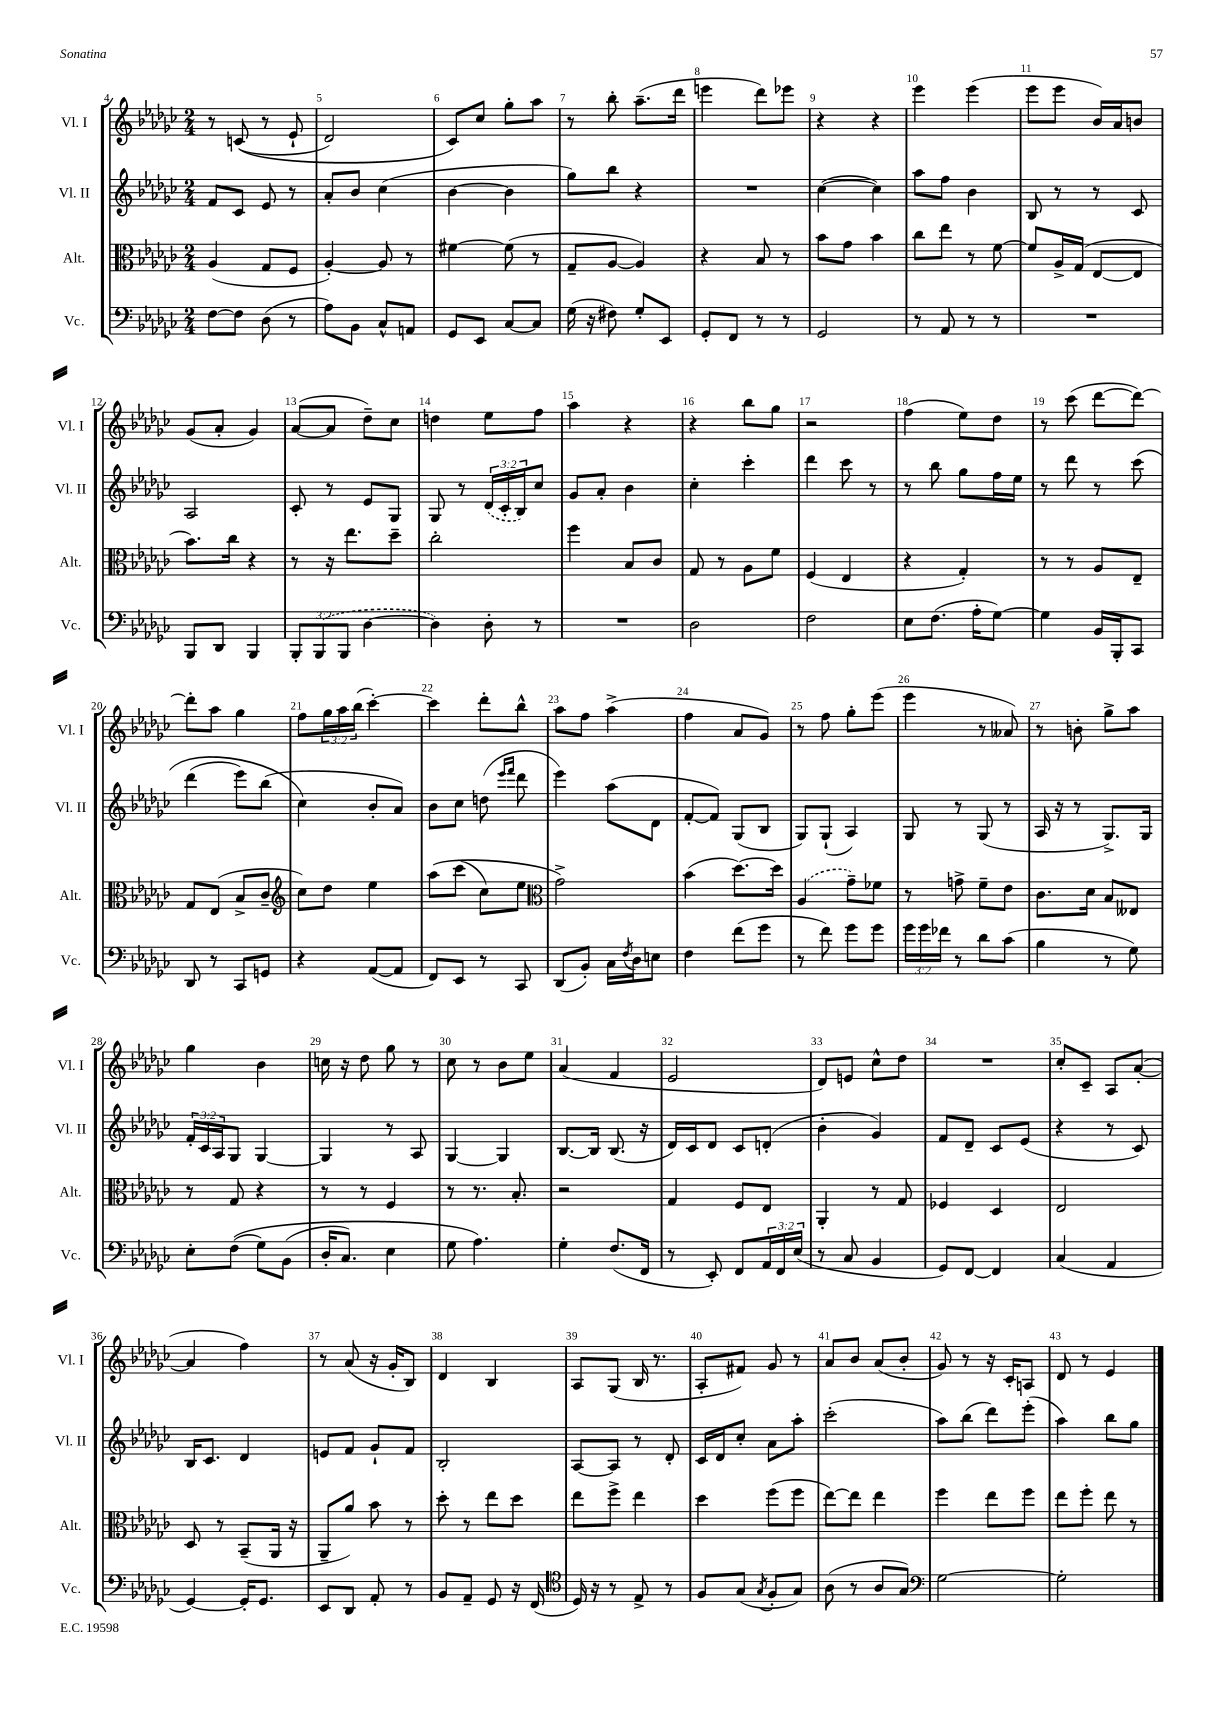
<<
\new StaffGroup <<
\new Staff = "s0" \with { instrumentName = "Vl. I" shortInstrumentName = "Vl. I" } {
    \clef treble \key ges \major \numericTimeSignature \time 2/4 \override Staff.TupletNumber.text = #tuplet-number::calc-fraction-text
    r8 c'8(\( r8 ees'8-! |
    des'2) |
    ces'8\) ces''8 ges''8-. aes''8 |
    r8 bes''8-. aes''8.--( des'''16 |
    e'''4 des'''8) ees'''8 |
    r4 r4 |
    ees'''4 ees'''4( |
    ees'''8 ees'''8 bes'16) aes'16 b'8 |
    ges'8( aes'8-. ges'4) |
    aes'8~( aes'8 des''8--) ces''8 |
    d''4 ees''8 f''8 |
    aes''4 r4 |
    r4 bes''8 ges''8 |
    r2 |
    f''4( ees''8) des''8 |
    r8 ces'''8( des'''8~ des'''8~) |
    des'''8-. aes''8 ges''4 |
    f''8 \tuplet 3/2 { ges''16 aes''16 bes''16( } ces'''4~-.) |
    ces'''4 des'''8-. bes''8-^ |
    aes''8 f''8 aes''4->( |
    f''4 aes'8 ges'8) |
    r8 f''8 ges''8-. ees'''8( |
    ees'''4 r8 aeses'8) |
    r8 b'8-. ges''8-> aes''8 |
    ges''4 bes'4 |
    c''16 r16 des''8 ges''8 r8 |
    ces''8 r8 bes'8 ees''8 |
    aes'4( f'4 |
    ees'2 |
    des'8) e'8 ces''8-^ des''8 |
    R2 |
    ces''8-. ces'8-- aes8 aes'8~-.( |
    aes'4 f''4) |
    r8 aes'8( r16 ges'16-. bes8) |
    des'4 bes4 |
    aes8 ges8( bes16 r8. |
    aes8-. fis'8) ges'8 r8 |
    aes'8 bes'8 aes'8( bes'8-. |
    ges'8) r8 r16 ces'16-. a8 |
    des'8 r8 ees'4 \bar "|." |
}
\new Staff = "s1" \with { instrumentName = "Vl. II" shortInstrumentName = "Vl. II" } {
    \clef treble \key ges \major \numericTimeSignature \time 2/4 \override Staff.TupletNumber.text = #tuplet-number::calc-fraction-text
    f'8 ces'8 ees'8 r8 |
    aes'8-. bes'8 ces''4( |
    bes'4~ bes'4 |
    ges''8) bes''8 r4 |
    R2 |
    ces''4~( ces''4) |
    aes''8 f''8 bes'4 |
    bes8 r8 r8 ces'8 |
    aes2 |
    ces'8-. r8 ees'8 ges8 |
    ges8 r8 \tuplet 3/2 { \once \slurDashed des'16( ces'16-. bes16) } ces''8 |
    ges'8 aes'8-. bes'4 |
    ces''4-. ces'''4-. |
    des'''4 ces'''8 r8 |
    r8 bes''8 ges''8 f''16 ees''16 |
    r8 des'''8 r8 ces'''8\( |
    des'''4( ees'''8) bes''8( |
    ces''4\) bes'8-. aes'8) |
    bes'8 ces''8 d''8( \grace { ees'''16 f'''16 } des'''8 |
    ees'''4) aes''8( des'8 |
    f'8~-. f'8) ges8( bes8 |
    ges8) ges8-!( aes4) |
    ges8 r8 ges8( r8 |
    aes16 r16 r8 ges8.->) ges16 |
    \tuplet 3/2 { f'16-. ces'16 aes16 } ges8 ges4~ |
    ges4 r8 aes8 |
    ges4~ ges4 |
    bes8.~ bes16 bes8.( r16 |
    des'16) ces'16 des'8 ces'8 d'8-.( |
    bes'4-. ges'4) |
    f'8 des'8-- ces'8 ees'8( |
    r4 r8 ces'8) |
    bes16 ces'8. des'4 |
    e'8 f'8 ges'8-! f'8 |
    bes2-. |
    aes8~ aes8 r8 des'8-. |
    ces'16 des'16 ces''8-. aes'8 aes''8-. |
    ces'''2-.( |
    aes''8) bes''8( des'''8) ees'''8-.( |
    aes''4) bes''8 ges''8 \bar "|." |
}
\new Staff = "s2" \with { instrumentName = "Alt." shortInstrumentName = "Alt." } {
    \clef alto \key ges \major \numericTimeSignature \time 2/4
    aes4( ges8 f8 |
    aes4~-.) aes8 r8 |
    fis'4~ fis'8( r8 |
    ges8-- aes8~ aes4) |
    r4 bes8 r8 |
    bes'8 ges'8 bes'4 |
    ces''8 ees''8 r8 f'8~ |
    f'8 aes16-> ges16( ees8~ ees8 |
    bes'8.) ces''16 r4 |
    r8 r16 ees''8. des''8-- |
    ces''2-. |
    f''4 bes8 ces'8 |
    ges8 r8 aes8 f'8 |
    f4( ees4 |
    r4 ges4-.) |
    r8 r8 aes8 ees8-- |
    ges8 ees8( bes8-> ces'8-- |
    \clef treble ces''8) des''8 ees''4 |
    aes''8\( ces'''8( ces''8) ees''8 |
    \clef alto ges'2->\) |
    bes'4( des''8.~) des''16 |
    \once \slurDashed aes4( ges'8--) fes'8 |
    r8 g'8-> f'8-- ees'8 |
    ces'8. des'16 bes8 eeses8 |
    r8 ges8 r4 |
    r8 r8 f4 |
    r8 r8. bes8.-. |
    r2 |
    ges4 f8 ees8 |
    aes,4-. r8 ges8 |
    fes4 des4 |
    ees2 |
    des8 r8 bes,8--( aes,16 r16 |
    aes,8-- aes'8) bes'8 r8 |
    des''8-. r8 ees''8 des''8 |
    ees''8 f''8-> ees''4 |
    des''4 f''8( f''8 |
    ees''8~) ees''8 ees''4 |
    f''4 ees''8 f''8 |
    ees''8 f''8-. ees''8 r8 \bar "|." |
}
\new Staff = "s3" \with { instrumentName = "Vc." shortInstrumentName = "Vc." } {
    \clef bass \key ges \major \numericTimeSignature \time 2/4 \override Staff.TupletNumber.text = #tuplet-number::calc-fraction-text
    f8~ f8 des8( r8 |
    aes8) bes,8 ces8-^ a,8 |
    ges,8 ees,8 ces8~ ces8 |
    ges16( r16 fis8) ges8-. ees,8 |
    ges,8-. f,8 r8 r8 |
    ges,2 |
    r8 aes,8 r8 r8 |
    R2 |
    bes,,8 des,8 bes,,4 |
    \tuplet 3/2 { bes,,8-. \once \slurDashed bes,,8( bes,,8 } des4~ |
    des4) des8-. r8 |
    R2 |
    des2 |
    f2 |
    ees8 f8.( aes16-. ges8~) |
    ges4 bes,16 bes,,16-. ces,8 |
    des,8 r8 ces,8 g,8 |
    r4 aes,8~( aes,8 |
    f,8) ees,8 r8 ces,8 |
    des,8( bes,8-.) ces16 \acciaccatura { f8 } des16 e8 |
    f4 f'8( ges'8 |
    r8 f'8) ges'8 ges'8 |
    \tuplet 3/2 { ges'16 ges'16 fes'16 } r8 des'8 ces'8( |
    bes4 r8 ges8) |
    ees8-. f8(\( ges8) bes,8( |
    des16-. ces8.) ees4 |
    ges8 aes4.\) |
    ges4-. f8.( f,16 |
    r8 ees,8-.) f,8 \tuplet 3/2 { aes,16 f,16 ees16( } |
    r8 ces8 bes,4 |
    ges,8) f,8~ f,4 |
    ces4( aes,4 |
    ges,4~) ges,16-. ges,8. |
    ees,8 des,8 aes,8-. r8 |
    bes,8 aes,8-- ges,8 r16 f,16( |
    \clef tenor des16) r16 r8 ees8-> r8 |
    f8 ges8( \acciaccatura { ges8 } f8-. ges8) |
    aes8( r8 aes8 ges8) |
    \clef bass ges2~ |
    ges2-. \bar "|." |
}
>>
>>
\layout { \context { \Score currentBarNumber = #4 \override BarNumber.break-visibility = ##(#f #t #t) barNumberVisibility = #all-bar-numbers-visible } }
